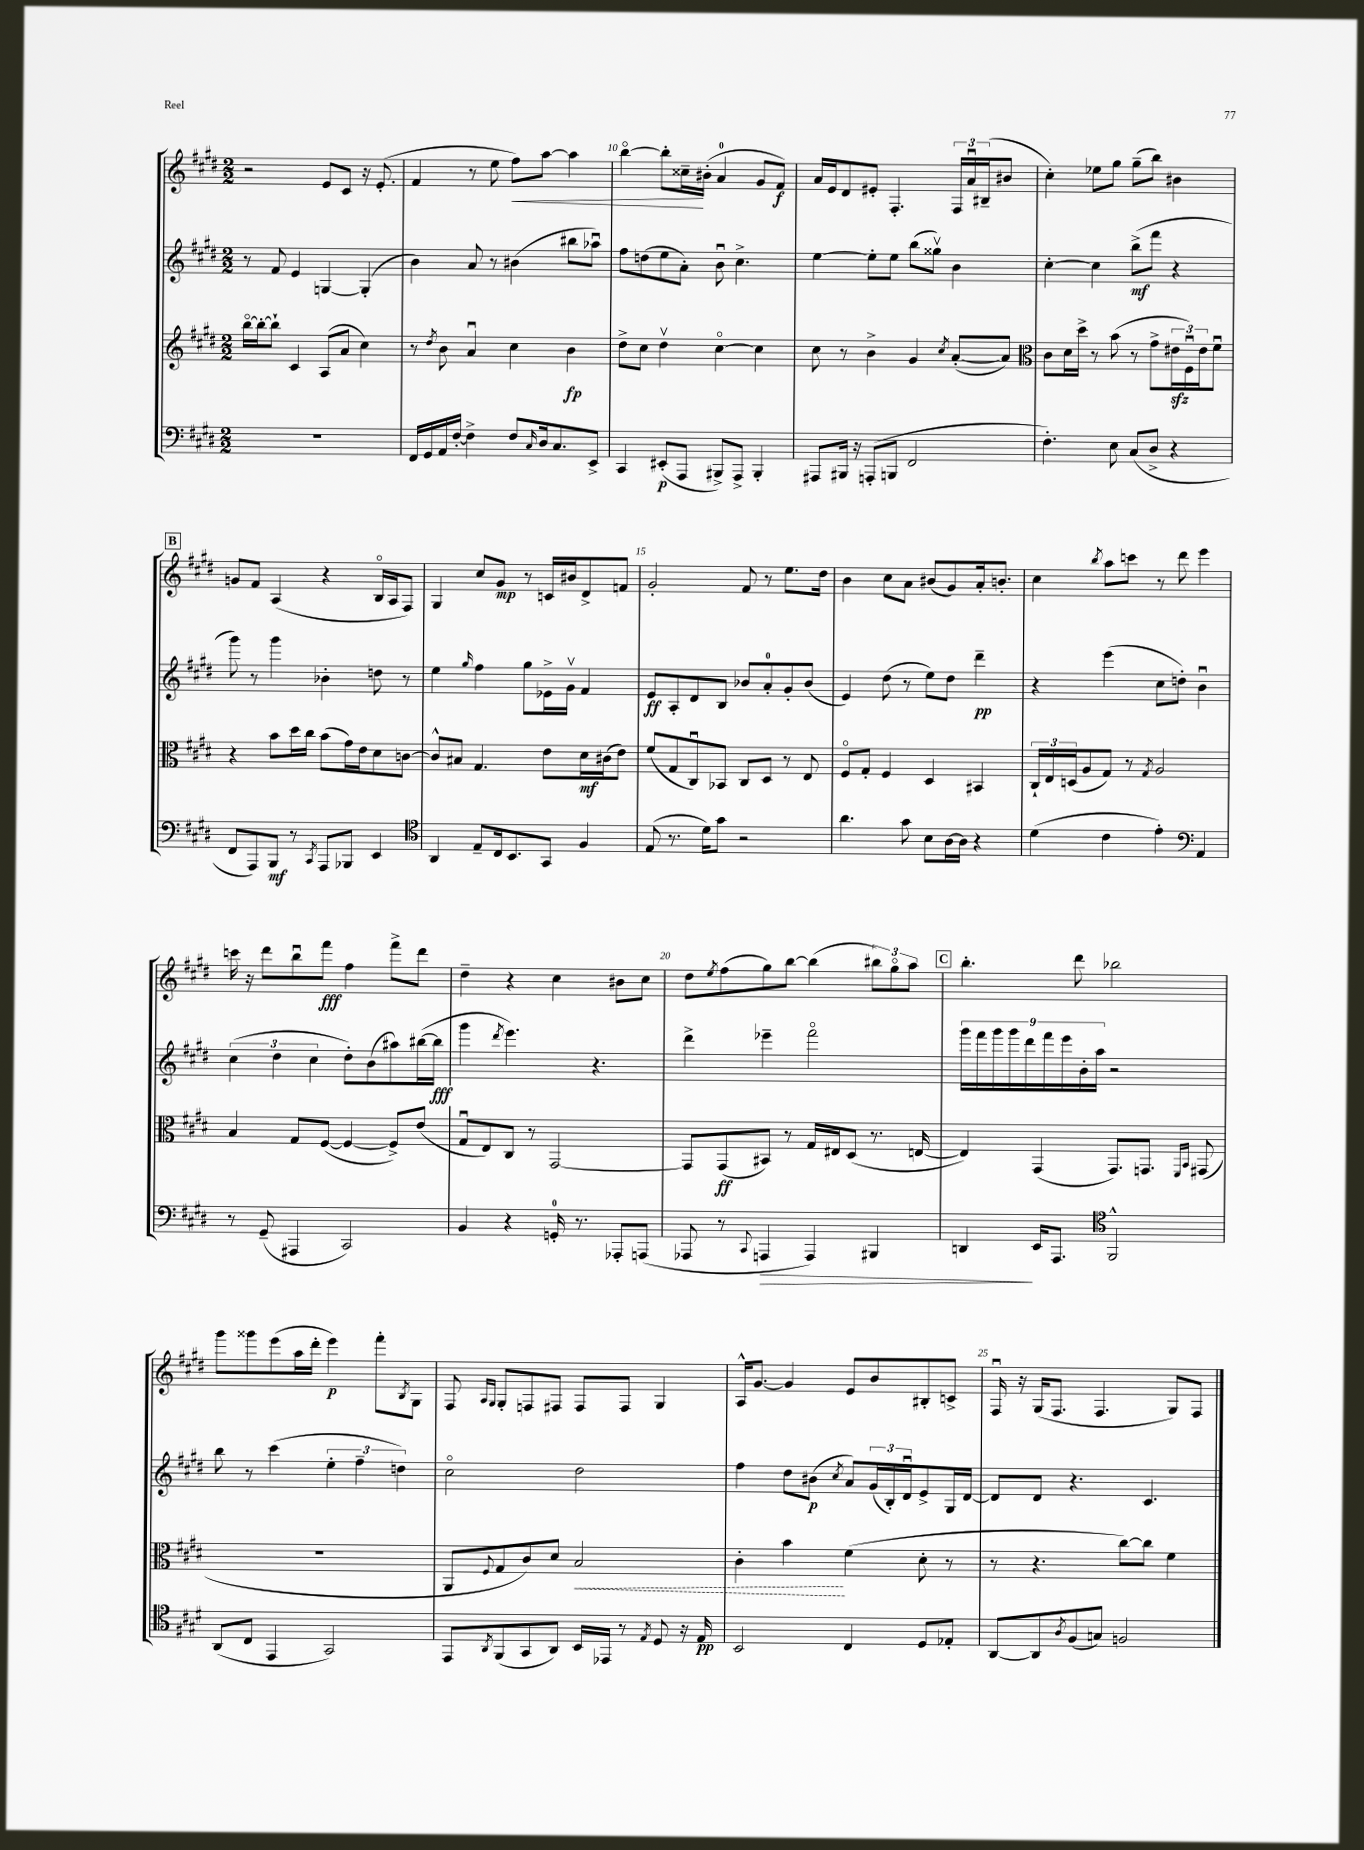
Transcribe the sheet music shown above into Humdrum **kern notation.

**kern	**kern	**kern	**kern
*staff4	*staff3	*staff2	*staff1
*clefF4	*clefG2	*clefG2	*clefG2
*k[f#c#g#d#]	*k[f#c#g#d#]	*k[f#c#g#d#]	*k[f#c#g#d#]
*M2/2	*M2/2	*M2/2	*M2/2
1r	[16bbo	8r	2r
.	16bb'_	.	.
.	8bb`]	8f#	.
.	4c#	4e	.
.	(8A	[4G	8e
.	8a	.	8c#
.	4cc#)	(4G']	16r
.	.	.	(8.e'
=	=	=	=
16FF#	8r	4b)	4f#
16GG#	.	.	.
.	8qdd#	.	.
16AA	8b	.	.
[16F#'	.	.	.
4F#^]	4au	8a	8r
.	.	8r	8ee
8F#	4cc#	(4b#	8ff#)
16qqC#	.	.	.
16D#	.	.	[8aa
8.C#	.	.	.
.	4b	8bb#	4aa]
8EE^	.	8aa-u)	.
=	=	=	=
4CC#	8dd#^	8ff#	[4bbo
.	8cc#	(8dd	.
(8EE#'	4dd#v	8ee	8bb']
8AAA	.	8a')	16cc##~
.	.	.	(16b#'
8BBB#^)	[4cc#o	8bu	4a
8AAA^	.	4.cc#^	.
4BBB#'	4cc#]	.	8g#
.	.	.	8f#)
=	=	=	=
8AAA#	8cc#	[4ee	16a
.	.	.	16e
16BBB#	8r	.	8d#
16r	.	.	.
(8AAA'	4b^	8ee']	8e#'
8BBB	.	8ee	4.F#'
2FF#	4g#	(8bb	.
.	.	8gg##v)	.
.	8qcc#	.	.
.	([8a'	4b	24F#
.	.	.	24au
.	.	.	(24B#~
.	8a])	.	8b#
=	=	=	=
*	*clefC3	*	*
4.F#')	8c#	[4cc#'	4cc#')
.	16d#	.	.
.	16dd#^	.	.
.	8r	4cc#]	8ee-
8E	(8b	.	8gg#
(8C#	8r	(8bb^	(8gg#~
8D#^	8g#^	8fff#	8bb)
4r	24e#	4r	4b#
.	24F#u)	.	.
.	24e#	.	.
.	8f#u	.	.
=	=	=	=
8FF#	4r	8ggg#)	8g
8AAA)	.	8r	8f#
8BBB	8b	4ggg#	(4A
8r	16dd#	.	.
.	16cc#	.	.
8qCC#	.	.	.
8AAA	(8b	4b-'	4r
8BBB-	16g#)	.	.
.	16e	.	.
4EE	8d#	8dd	16Bo
.	.	.	16A
.	[8c	8r	8F#)
=	=	=	=
*clefC4	*	*	*
4AA	8c^^]	4ee	4G#
.	8B#	.	.
.	.	16qqgg#	.
8E~	4.G#	4ff#	8cc#
16C#	.	.	8g#
8.BB	.	.	.
.	.	8gg#	8r
8GG#	8e	16e-^	16c
.	.	16g#v	16b#
4F#	16d#	4f#	8d#^
.	(16c#	.	.
.	8e)	.	8f
=	=	=	=
(8E	(8f#	8e	2g#'
8.r	8G#	8A'	.
.	8C#u)	8d#	.
16d#)	.	.	.
8g#	8BB-	8B	.
2r	8C#	8b-	8f#
.	8D#	8a'	8r
.	8r	8g#'	8.ee
.	8E	(8b-	.
.	.	.	16dd#
=	=	=	=
4.a	8F#o	4e)	4b
.	8G#'	.	.
.	4F#	(8dd#	8cc#
8g#	.	8r	8a
8B	4D#	8ee)	(8b#
[16A	.	8dd#	8g#)
16A]	.	.	.
4r	4BB#	4ddd#~	16a'
.	.	.	8.b'
=	=	=	=
(4d#	24C#`	4r	4cc#
.	24E	.	.
.	(24D	.	.
.	8A	.	.
.	.	.	8qbb
4c#	8G#)	(4eee	8aa
.	8r	.	8ccc
.	8qG#	.	.
4e')	2A	8cc#	8r
.	.	8dd')	8ddd#
*clefF4	*	*	*
4AA	.	4bu	4eee
=	=	=	=
8r	4B	(6cc#	16ccc
.	.	.	16r
(8GG#~	.	.	8ddd#
.	.	6dd#	.
4AAA#	8G#	.	8bbu
.	.	6cc#	.
.	([8F#	.	8fff#
2CC#)	4F#_	8dd#')	4ff#
.	.	(8b	.
.	8F#^])	8aa#)	8fff#^
.	(8e	([16bb#	8ddd#
.	.	16bb#]	.
=	=	=	=
4BB	8G#u	4ggg#	4dd#~
.	8E)	.	.
.	.	8qddd#	.
4r	8C#	4.eee)	4r
.	8r	.	.
16GG'	[2GG#	.	4cc#
8.r	.	.	.
.	.	4.r	.
8AAA-'	.	.	8b#
(8AAA	.	.	8cc#
=	=	=	=
8AAA-	8GG#]	4ddd#^	8dd#
.	.	.	8qee
8r	(8GG#	.	(8ff#
8qqCC#	.	.	.
4AAA	8BB#)	4eee-~	8gg#)
.	8r	.	[8bb
4AAA)	16G#	2fff#o	(4bb]
.	16E#	.	.
.	(8D#	.	.
4BBB#	8.r	.	12bb#)
.	.	.	12gg#o
.	.	.	12aa
.	[16E	.	.
=	=	=	=
4DD	4E])	18ggg#	4.bb'
.	.	18fff#	.
.	.	18ggg#	.
.	.	18ggg#	.
.	.	18ddd#	.
16EE	(4GG#	.	.
.	.	18fff#	.
8.AAA	.	.	.
.	.	18eee	.
.	.	.	8ddd#
.	.	18b'	.
.	.	18aa	.
*clefC4	*	*	*
2FF#^^	8.GG#)	2r	2bb-
.	8.GG	.	.
.	16qqFF#	.	.
.	16qqBB	.	.
.	(8GG#	.	.
=	=	=	=
(8AA	1r	8bb	8ggg#
8C#	.	8r	8ggg##
4EE	.	(4ccc#	(8eee
.	.	.	16aa
.	.	.	16ddd#'
2GG#)	.	6ee'	4eee)
.	.	6ff#~	.
.	.	.	8fff#'
.	.	6dd)	.
.	.	.	8qB
.	.	.	8G#
=	=	=	=
8EE	8AA	2cc#o	8F#
.	.	.	16qqA
8qAA	8qqF#	.	16qqG#
(8FF#	8G#	.	8G#'
8GG#	8c#)	.	8F
8AA)	8d#	.	8F#
16BB	2B	2dd#	8F#
16EE-	.	.	.
8r	.	.	8F#
8qE	.	.	.
8D#	.	.	4G#
16r	.	.	.
16E	.	.	.
=	=	=	=
2BB	4c#'	4ff#	16A^^
.	.	.	[8.g#
.	4b	8dd#	4g#]
.	.	(8b#	.
.	.	8qcc#	.
4C#	(4f#	8a)	8e
.	.	(24g#	8b
.	.	24B')	.
.	.	24d#u	.
8D#	8d#'	8e^	8B#'
8E-'	8r	16G#	8c^
.	.	[16d#	.
=	=	=	=
[8AA	8r	8d#]	16F#u
.	.	.	16r
8AA]	4.r	8d#	(16G#
.	.	.	8.F#
8qA	.	.	.
(8F#	.	4.r	.
8G)	.	.	4.F#
2F	[8cc#)	.	.
.	8cc#]	4.c#	.
.	4f#	.	8G#)
.	.	.	8F#
==	==	==	==
*-	*-	*-	*-
